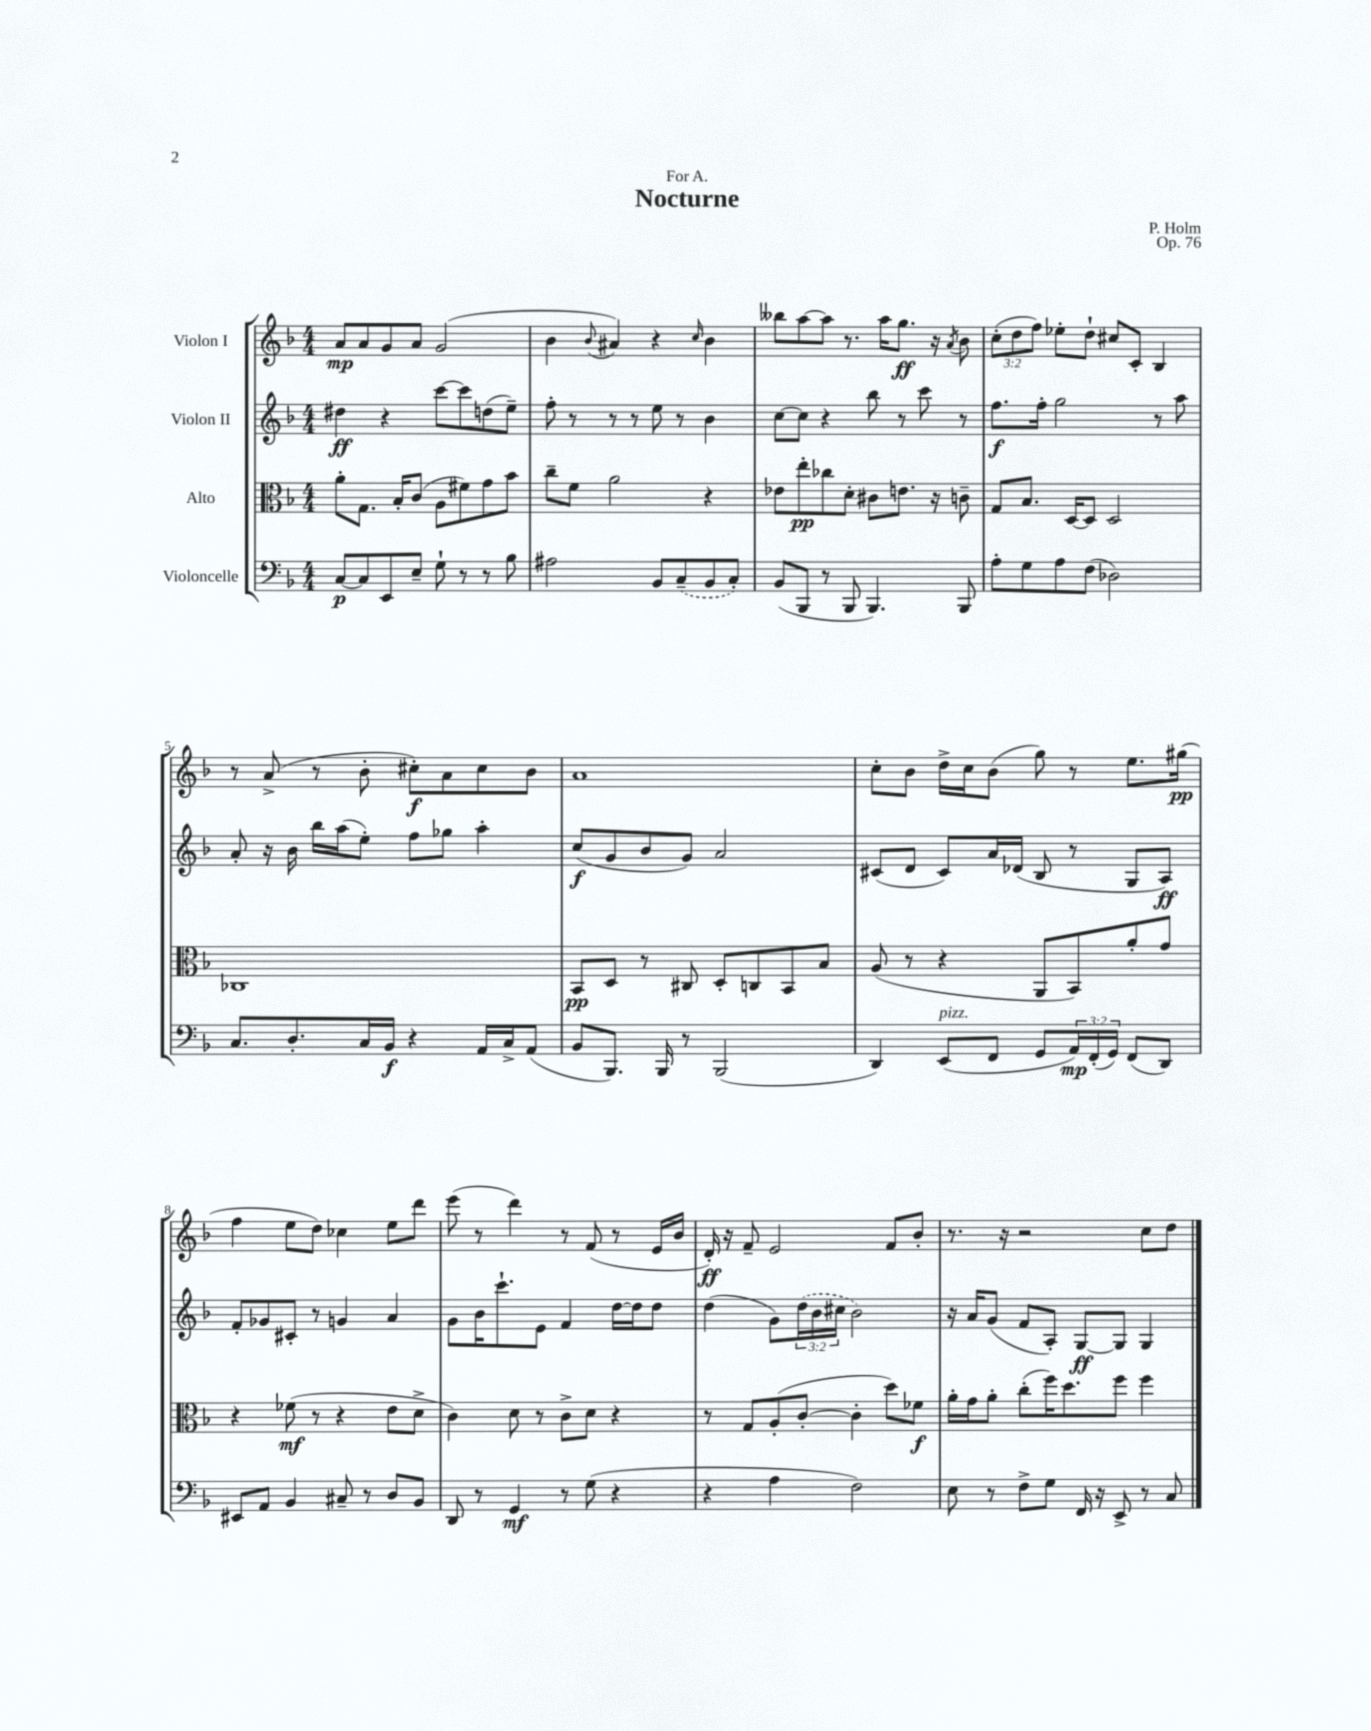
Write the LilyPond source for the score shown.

\header { title = "Nocturne" composer = "P. Holm" dedication = "For A." opus = "Op. 76" }
<<
\new StaffGroup <<
\new Staff = "s0" \with { instrumentName = "Violon I" } {
    \clef treble \key f \major \numericTimeSignature \time 4/4 \override Staff.TupletNumber.text = #tuplet-number::calc-fraction-text
    a'8\mp a'8 g'8 a'8 g'2( |
    bes'4 \appoggiatura { bes'8 } ais'4) r4 \grace { c''16 } bes'4 |
    beses''8 a''8~ a''8 r8. a''16 g''8.\ff r16 \acciaccatura { a'8 } bes'8 |
    \tuplet 3/2 { c''8-.( d''8 f''8) } ees''8-. d''8-! cis''8 c'8-. bes4 |
    r8 a'8->( r8 bes'8-. cis''8-.\f) a'8 cis''8 bes'8 |
    a'1 |
    c''8-. bes'8 d''16-> c''16 bes'8( g''8) r8 e''8. gis''16\pp( |
    f''4 e''8 d''8) ces''4 e''8 d'''8 |
    e'''8( r8 d'''4) r8 f'8( r8 e'16 bes'16 |
    d'16-.\ff) r16 f'8-- e'2 f'8 bes'8-. |
    r8. r16 r2 c''8 d''8 \bar "|." |
}
\new Staff = "s1" \with { instrumentName = "Violon II" } {
    \clef treble \key f \major \numericTimeSignature \time 4/4 \override Staff.TupletNumber.text = #tuplet-number::calc-fraction-text
    dis''4\ff r4 c'''8~ c'''8 d''8( e''8--) |
    f''8-. r8 r8 r8 e''8 r8 bes'4 |
    c''8~ c''8 r4 bes''8 r8 c'''8 r8 |
    f''8.\f f''16-. g''2 r8 a''8 |
    a'8-. r16 bes'16 bes''16 a''16( e''8-.) f''8 ges''8 a''4-. |
    c''8\f( g'8 bes'8 g'8) a'2 |
    cis'8( d'8 cis'8) a'16 des'16( bes8 r8 g8 a8\ff) |
    f'8-. ges'8 cis'8-. r8 g'4 a'4 |
    g'8 bes'16 c'''8.-! e'8 f'4 d''16~ d''16 d''8 |
    d''4( g'8) \tuplet 3/2 { \once \slurDashed d''16( bes'16 cis''16 } bes'2) |
    r16 a'16 g'8( f'8 a8-.) g8~\ff g8 g4 \bar "|." |
}
\new Staff = "s2" \with { instrumentName = "Alto" } {
    \clef alto \key f \major \numericTimeSignature \time 4/4
    a'8-. g8. bes16-. c'8( a8 fis'8) g'8 bes'8 |
    c''8-- f'8 a'2 r4 |
    ees'8 e''8-.\pp ces''8 d'8-. cis'8 e'8. r16 c'8-- |
    g8 bes8. d16~ d8 d2 |
    ces1 |
    bes,8\pp d8 r8 cis8 d8-. c8 bes,8 bes8 |
    a8( r8 r4 a,8 bes,8) a'8-. g'8 |
    r4 fes'8\mf( r8 r4 e'8 d'8-> |
    c'4) d'8 r8 c'8-> d'8 r4 |
    r8 g8 a8-.( c'8~-. c'4-. d''8) fes'8\f |
    a'16-. g'16 a'8-. c''8-.( f''16) d''8. f''8 f''4 \bar "|." |
}
\new Staff = "s3" \with { instrumentName = "Violoncelle" } {
    \clef bass \key f \major \numericTimeSignature \time 4/4 \override Staff.TupletNumber.text = #tuplet-number::calc-fraction-text
    c8~\p c8 e,8 e8-- g8-! r8 r8 bes8 |
    ais2 bes,8 \once \slurDashed c8--( bes,8 c8-.) |
    bes,8( bes,,8 r8 bes,,8 bes,,4.) bes,,8 |
    a8-. g8 a8 f8( des2) |
    c8. d8.-. c16 bes,16\f r4 a,16 c16-> a,8( |
    bes,8 bes,,8.) bes,,16 r8 bes,,2( |
    d,4) e,8^\markup { \italic "pizz." }( f,8 g,8 \tuplet 3/2 { a,16\mp) f,16-.( g,16) } f,8( d,8) |
    eis,8 a,8 bes,4 cis8-- r8 d8 bes,8 |
    d,8 r8 g,4\mf r8 g8( r4 |
    r4 a4 f2) |
    e8 r8 f8-> g8 f,16 r16 e,8-> r8 c8 \bar "|." |
}
>>
>>
